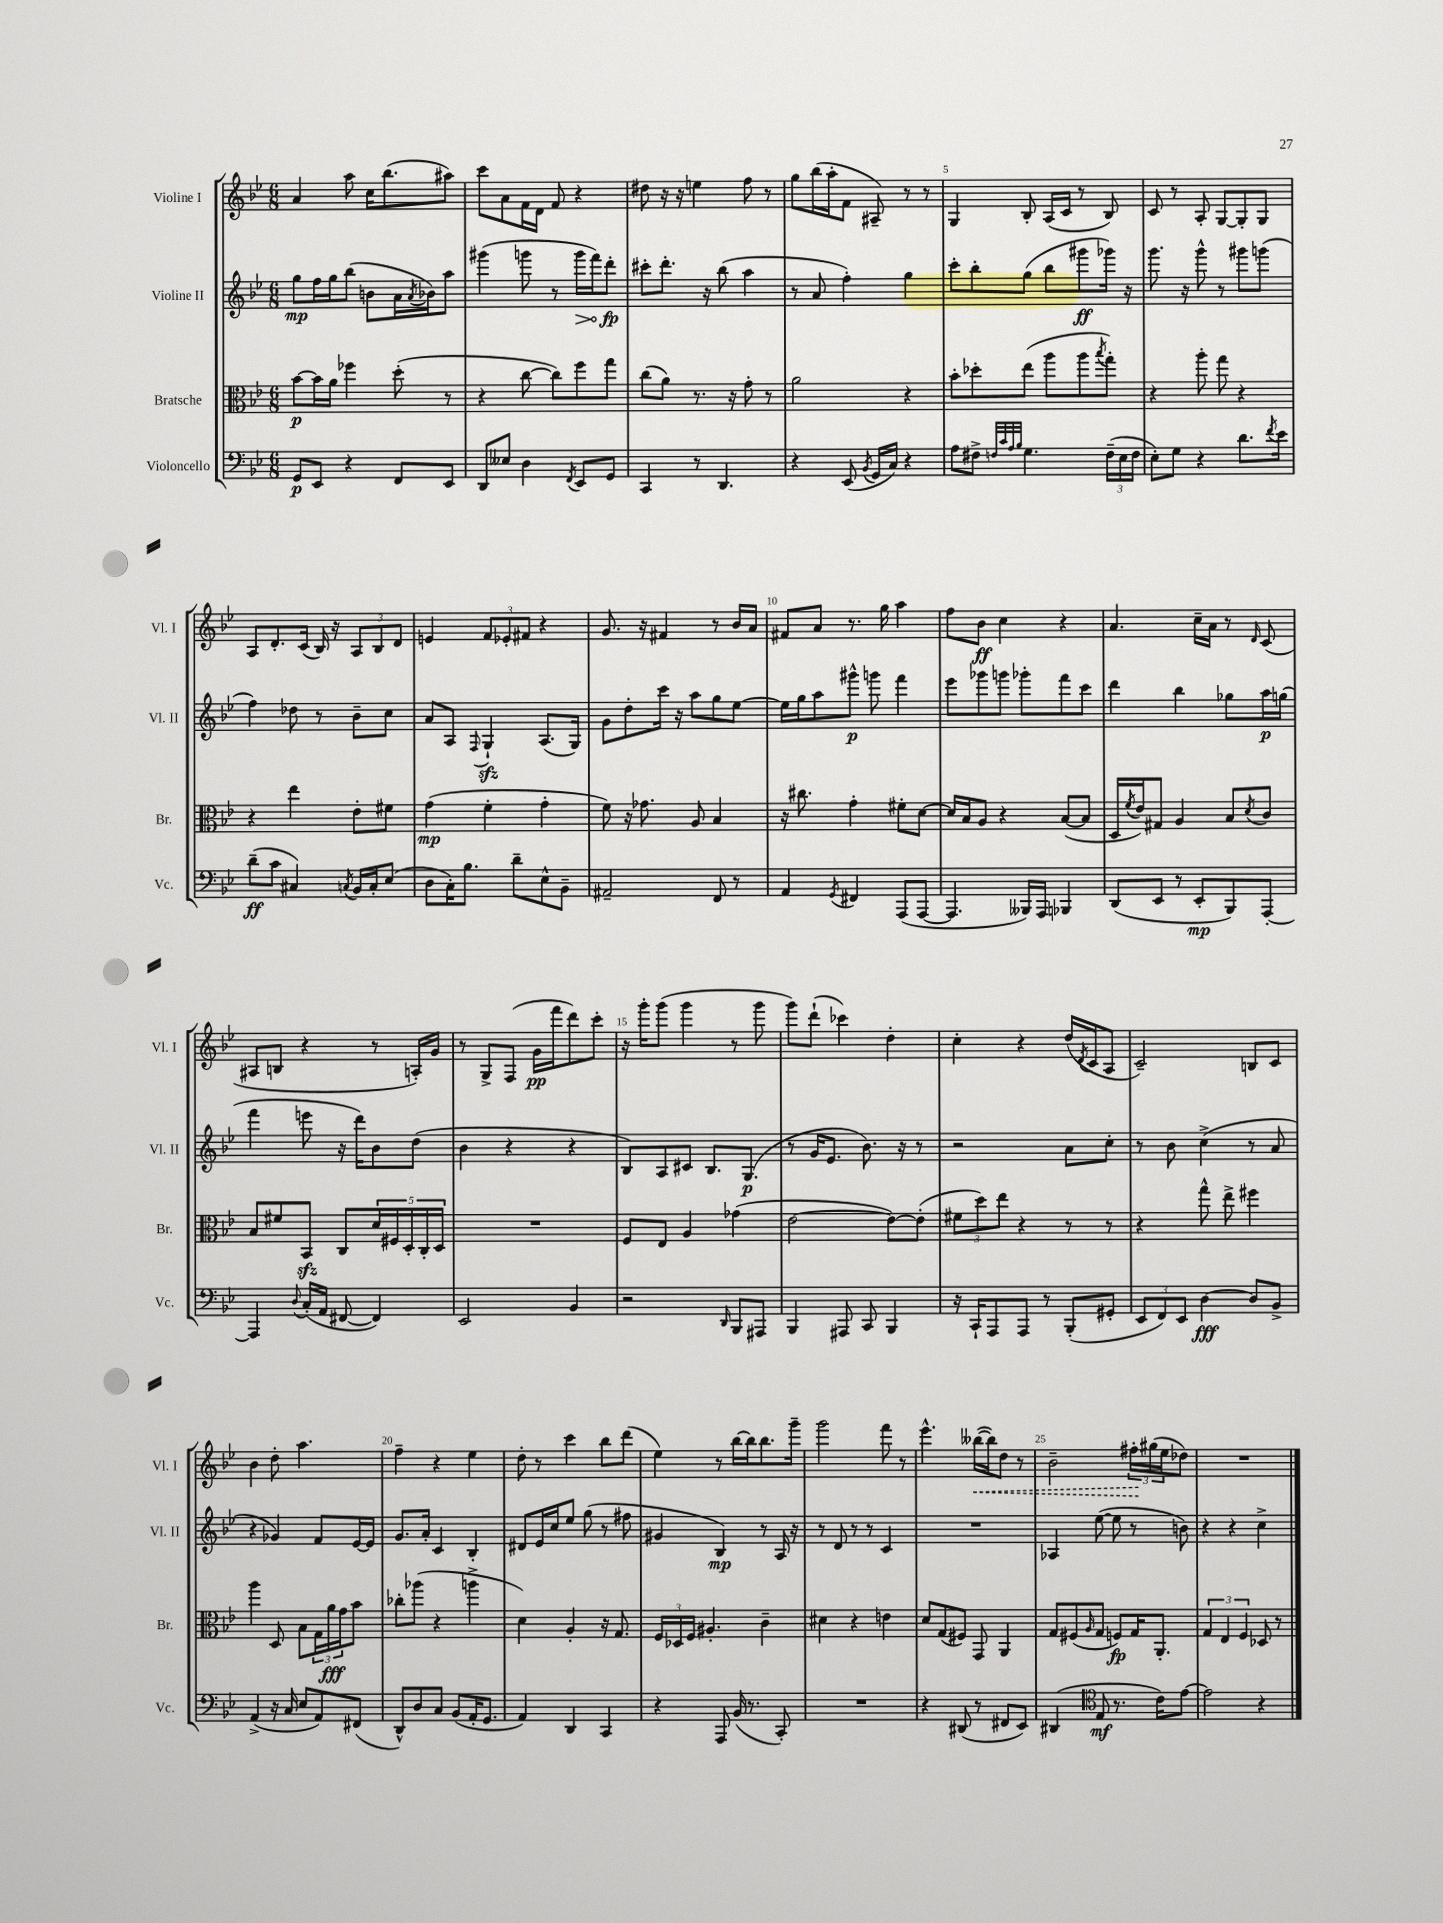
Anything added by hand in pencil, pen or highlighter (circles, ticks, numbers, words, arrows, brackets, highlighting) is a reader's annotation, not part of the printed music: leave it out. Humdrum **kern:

**kern	**kern	**kern	**kern
*staff4	*staff3	*staff2	*staff1
*clefF4	*clefC3	*clefG2	*clefG2
*k[b-e-]	*k[b-e-]	*k[b-e-]	*k[b-e-]
*M6/8	*M6/8	*M6/8	*M6/8
8GG	[8b-	8gg	4a
8EE-	16b-]	16ff	.
.	16a	16gg	.
4r	4ff-	(8bb-	8aa
.	.	8b	16cc
.	.	.	(8.bb-
8FF	(8dd'	16a	.
.	.	8qa	.
.	.	16b-)	.
8EE-	8r	8aa	8aa#)
=	=	=	=
8DD	4r	(4ggg#	8ccc
8E--	.	.	8a
4D	[8cc	8ggg	16f
.	.	.	16d
.	8cc])	8r	8f
8qFF	.	.	.
8EE-	8ff	16ggg	4r
.	.	16fff)	.
8GG	8gg	8ddd'	.
=	=	=	=
4CC	(8cc	8ccc#'	8dd#
.	8a)	8.ddd'	16r
.	.	.	16r
8r	8.r	.	4ee
.	.	16r	.
4.DD	.	(8bb-	.
.	16r	.	.
.	8g'	4aa	8ff
.	8r	.	8r
=	=	=	=
4r	2a	8r	8gg
.	.	8a	(16bb-
.	.	.	16aa'
(8EE-	.	4ff')	8f
8qBB-	.	.	.
16GG	.	.	8A#~)
16C)	.	.	.
4r	4r	4gg	8r
.	.	.	8r
=	=	=	=
8A	8b-'	8ccc'	4G
8F#^	8dd-'	8bb-'	.
32qqF	.	.	.
32qqc	.	.	.
32qqA	.	.	.
32qqB-	.	.	.
4.G	(8ee-	(8gg	8B-'
.	8aa	8bb-	(16A
.	.	.	16c
.	8aa	8ggg#	8r
.	8qbb-	.	.
(24F~	8gg')	16ggg-)	8B-)
24E-	.	.	.
.	.	16r	.
24F	.	.	.
=	=	=	=
8E-')	4r	8.ggg	8c
8G	.	.	8r
.	.	16r	.
4r	8aa'	8ggg^^	8A'
.	8gg	8r	[8G
8.d	4r	8ggg#	8G']
.	.	(8ggg	8G
8qf	.	.	.
16e-	.	.	.
=	=	=	=
(8d~	4r	4ff)	8A
8c	.	.	8.d'
4C#)	4ee-	8dd-	.
.	.	.	(16c
.	.	8r	16B-)
.	.	.	16r
8qC	.	.	.
16BB-	8e-'	8b-~	12A
16C'	.	.	.
.	.	.	12B-
(8E-	8f#	8cc	.
.	.	.	12d
=	=	=	=
8D	(4g	8a	4e
16C')	.	8A	.
8.B-	.	.	.
.	.	8qqF	.
.	4f'	4G`	12f
.	.	.	12e-'
8d~	.	.	.
.	.	.	12f#
8E-^^	4g'	(8.A	4r
8BB-~	.	.	.
.	.	16G)	.
=	=	=	=
2AA#~	8f)	8g	8.g
.	16r	8dd'	.
.	8.g-	.	16r
.	.	16ccc	4f#
.	.	16r	.
.	8A	8aa	.
8FF	4B-	8gg	8r
8r	.	[8ee-	16b-
.	.	.	16a
=	=	=	=
4AA	16r	16ee-]	8f#
.	8.cc#	16gg	.
.	.	8aa	8a
8qGG	.	.	.
4FF#	4g'	8ggg#^^	8.r
.	.	8ggg	.
.	.	.	16gg
(8AAA	8f#'	4fff	4aa
[8AAA	[8d	.	.
=	=	=	=
4.AAA]	16d]	8eee-	8ff
.	16B-	.	.
.	8A	8ggg-	8b-
.	4r	8ggg	4cc
16BBB--)	.	8ggg-'	.
16AAA	.	.	.
4BBB-	([8B-	8fff	4r
.	8B-]	8ccc	.
=	=	=	=
(8DD	16D	4ddd	4.a
.	8qf	.	.
.	16e-)	.	.
8EE-	8G#	.	.
8r	4A	4bb-	.
8EE-'	.	.	16cc~
.	.	.	16a
8BBB-)	8B-	8gg-	8r
.	8qd	.	16qqd
[8AAA'	8c	16aa	(8c
.	.	(16gg	.
=	=	=	=
4AAA]	8B-	4fff	8A#
.	8f#	.	8B
8qqD	.	.	.
(16C'	8BB-	8eee	4r
16AA	.	.	.
[8FF#	8C	16r	.
.	.	16ddd)	.
4FF#])	20d	8b-	8r
.	20F#	.	.
.	20D'	.	.
.	.	(8dd	16A')
.	20C'	.	.
.	.	.	16g
.	20D	.	.
=	=	=	=
2EE-	2.r	4b-	8r
.	.	.	8G^
.	.	4r	(8F
.	.	.	16g
.	.	.	16fff
4BB-	.	4r	8ddd)
.	.	.	8ccc'
=	=	=	=
2r	8F	8B-)	16r
.	.	.	16ggg'
.	8E-	8A	(8ggg
.	4A	8c#	4ggg
.	.	8.B-	.
16qqDD	.	.	.
8BBB-	(4g-	.	8r
.	.	(8.G	.
8AAA#	.	.	8ggg
=	=	=	=
4BBB-	[2e-	8r	8ggg)
.	.	16g	(8ddd`
.	.	8.e-	.
8AAA#	.	.	4ccc-)
8CC	.	8.b-)	.
4BBB-	8e-_)	.	4dd'
.	.	16r	.
.	(8e-']	8r	.
=	=	=	=
16r	12f#	2r	4cc'
16CC`	.	.	.
.	12dd)	.	.
8AAA	.	.	.
.	12ee-	.	.
8AAA	4r	.	4r
8r	.	.	.
(8BBB-'	8r	8a	(16dd
.	.	.	8qd
.	.	.	16c
8GG#'	8r	8cc'	8A
=	=	=	=
12EE-	4r	8r	2c~)
12FF)	.	.	.
.	.	8b-	.
12EE-	.	.	.
[4D	8gg^^	(4cc^	.
.	8ee-^	.	.
8D]	4ff#	8r	8B
8BB-^	.	8a	8c
=	=	=	=
(4AA^	4aa	4r	4b-
16r	8D	4g-)	8dd'
16C	.	.	.
8E-	8B-	.	4.aa
8AA)	24G	8f	.
.	24a	.	.
.	24g	.	.
(8FF#	8b-	[16e-	.
.	.	16e-]	.
=	=	=	=
8DD^^)	8cc-'	8.g	4ff~
8D	(8aa-	.	.
.	.	16a'	.
8C	4r	4c	4r
(8BB-	.	.	.
16AA'	4aa^	4B-'	4ee-
8.GG	.	.	.
=	=	=	=
4AA)	4d)	8d#	8dd'
.	.	16e-	8r
.	.	16cc	.
4DD	4A'	8ee-	4ccc
.	.	(8gg	.
4CC	16r	8r	8bb-
.	8.G	.	.
.	.	8ff#	(8ddd
=	=	=	=
4r	24F	4g#	4ee-)
.	24D-	.	.
.	24F	.	.
.	4.A#'	.	.
8AAA	.	4B-)	8r
(16BB-	.	.	[16bb-
8.r	.	.	16bb-]
.	4c~	8r	8.bb-
8CC')	.	16A	.
.	.	16r	16ggg~
=	=	=	=
2.r	4d#	8r	2ggg
.	.	8d	.
.	4r	8r	.
.	.	8r	.
.	4e	4c	8fff
.	.	.	8r
=	=	=	=
4r	8d	2.r	4.eee-^^
.	(8G	.	.
(8DD#	8F#)	.	.
8r	8GG	.	([16bb--
.	.	.	16bb--])
8FF#	4AA	.	8dd
8EE-)	.	.	8r
=	=	=	=
(4DD#	8G	4A-	2b-~
.	(8F#	.	.
*clefC4	*	*	*
.	16qqA	.	.
8E-	8G	([8ee-	.
8.r	8F)	8ee-]	.
.	16G	8r	24ff#'
.	.	.	(24gg#
16c)	8.AA'	.	.
.	.	.	24ee-
[8e-	.	8b)	8dd-)
=	=	=	=
2e-]	6G	4r	2.r
.	6E-	.	.
.	.	4r	.
.	6F	.	.
4r	8D-	4cc^	.
.	8r	.	.
==	==	==	==
*-	*-	*-	*-
